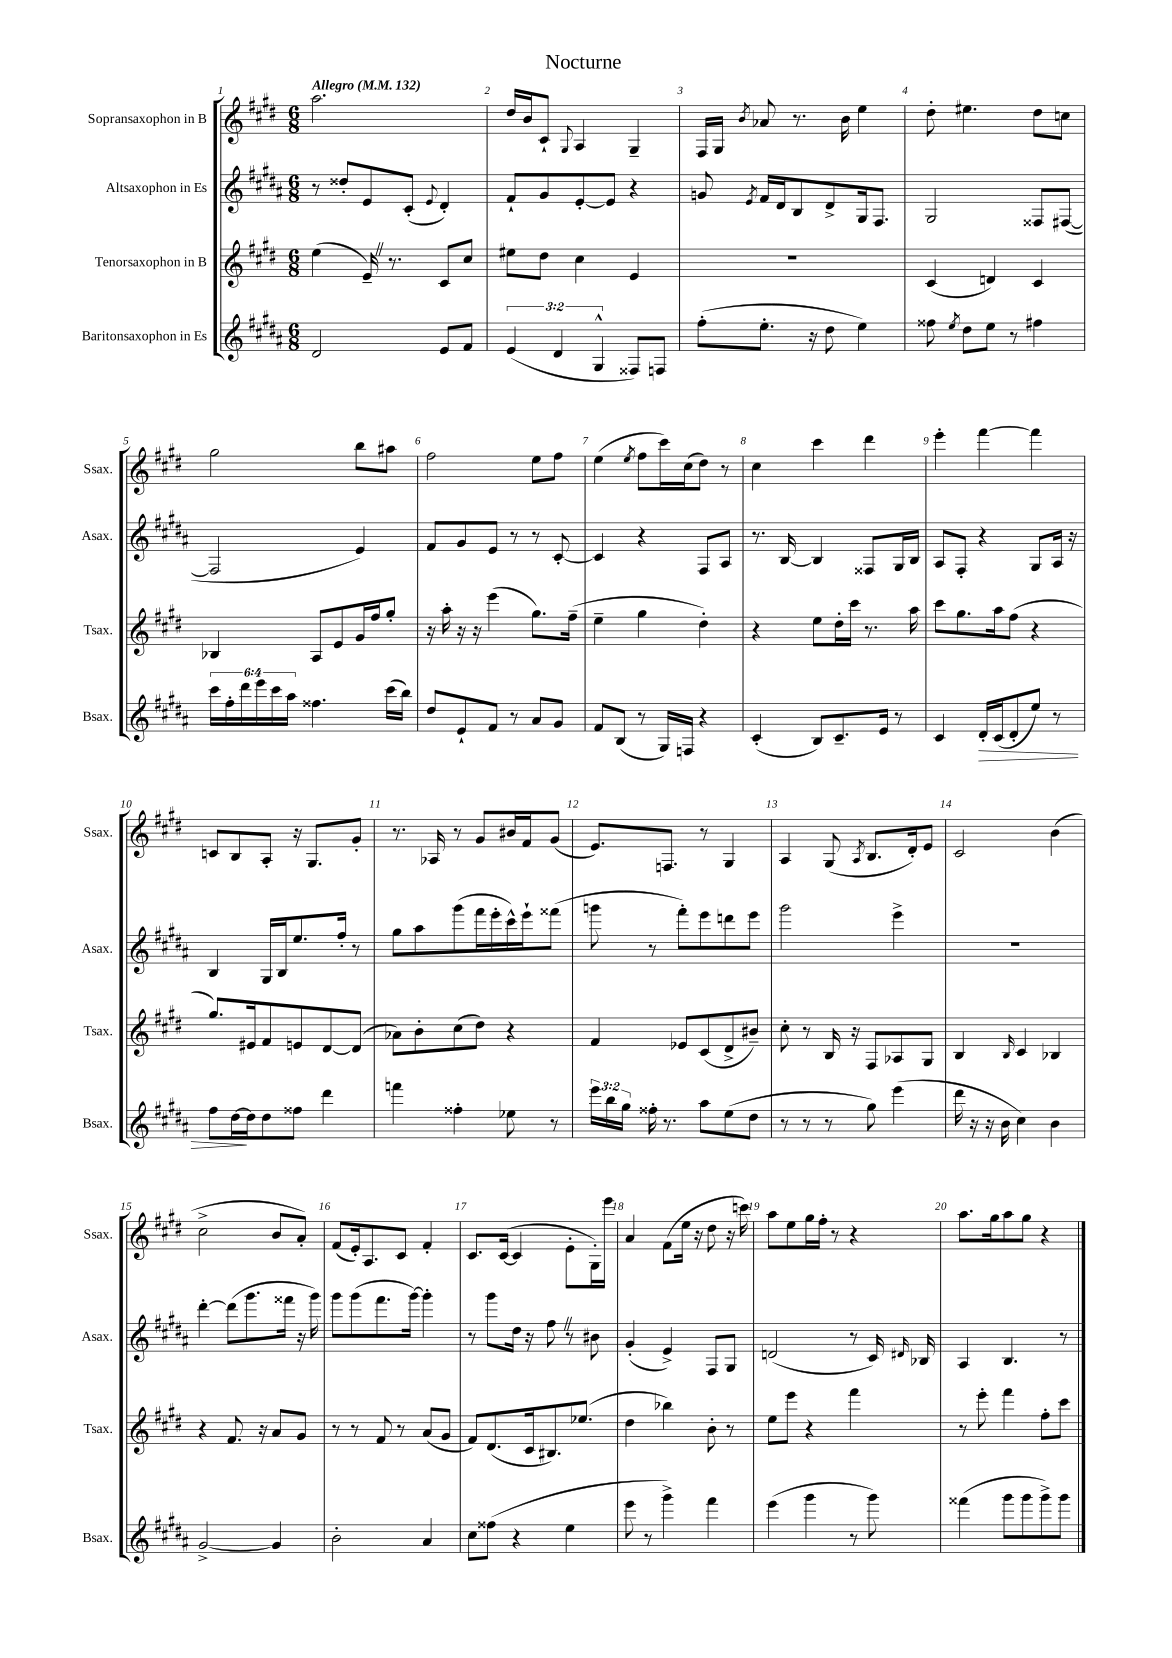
\header { title = "Nocturne" }
<<
\new StaffGroup <<
\new Staff = "s0" \with { instrumentName = "Sopransaxophon in B" shortInstrumentName = "Ssax." } {
    \clef treble \key e \major \numericTimeSignature \time 6/8 \tempo "Allegro" 4 = 132
    \autoBeamOff a''2. |
    dis''16[ b'16 cis'8]-! \appoggiatura { gis8 } a4 gis4-- |
    fis16[ gis16] \acciaccatura { b'8 } aes'8 r8. b'16 e''4 |
    dis''8-. eis''4. dis''8[ c''8] |
    gis''2 b''8[ ais''8] |
    fis''2 e''8[ fis''8] |
    e''4( \acciaccatura { e''8 } fis''8[ cis'''16) cis''16( dis''8]) r8 |
    cis''4 cis'''4 dis'''4 |
    e'''4-. fis'''4~ fis'''4 |
    c'8[ b8 a8]-. r16 gis8.[ gis'8]-. |
    r8. aes16 r8 gis'8[ bis'16 fis'16 gis'8]( |
    e'8.[) f8.] r8 gis4 |
    a4 gis8( \acciaccatura { a8 } b8.[ dis'16-.) e'8] |
    cis'2 b'4( |
    cis''2-> b'8[ a'8]-.) |
    fis'8[( e'16-.) a8. cis'8] fis'4-. |
    cis'8.[ cis'16]~( cis'4 e'8[-. gis16-.) e'''16] |
    a'4 fis'8[( e''16] r16 dis''8 r16 c'''16) |
    a''8[ e''8 gis''16 fis''16]-. r8 r4 |
    a''8.[ gis''16 a''8 gis''8] r4 \bar "|." |
}
\new Staff = "s1" \with { instrumentName = "Altsaxophon in Es" shortInstrumentName = "Asax." } {
    \clef treble \key b \major \numericTimeSignature \time 6/8
    \autoBeamOff r8 disis''8[-. e'8 cis'8]-.( \appoggiatura { e'8 } dis'4-.) |
    fis'8[-! gis'8 e'8~-. e'8] r4 |
    g'8 \acciaccatura { e'8 } fis'16[ dis'16 b8 dis'8-> gis16 fis8.] |
    gis2 fisis8[ fis8]~( |
    fis2 e'4) |
    fis'8[ gis'8 e'8] r8 r8 cis'8~-. |
    cis'4 r4 fis8[ ais8] |
    r8. b16~ b4 fisis8[ gis16 b16] |
    ais8[ fis8]-. r4 gis8[ ais16] r16 |
    b4 gis16[ b16 e''8. fis''16]-. r8 |
    gis''8[ ais''8 gis'''8( fis'''16 e'''16-. cis'''16-^) e'''16-! fisis'''8]( |
    g'''8 r8 fis'''8[-.) e'''8 d'''8 e'''8] |
    gis'''2 e'''4-> |
    R2. |
    dis'''4~-. dis'''8[( gis'''8. fisis'''16] r16 gis'''16) |
    gis'''8[ gis'''8( fis'''8. gis'''16]~) gis'''4-. |
    r8 gis'''8[ dis''16] r16 fis''8 \once \override BreathingSign.text = \markup { \musicglyph "scripts.caesura.straight" } \breathe r8 bis'8 |
    gis'4-.( e'4->) fis8[ gis8] |
    d'2( r8 cis'16) \grace { dis'16 } bes16 |
    ais4 b4. r8 \bar "|." |
}
\new Staff = "s2" \with { instrumentName = "Tenorsaxophon in B" shortInstrumentName = "Tsax." } {
    \clef treble \key e \major \numericTimeSignature \time 6/8
    \autoBeamOff e''4( e'16--) \once \override BreathingSign.text = \markup { \musicglyph "scripts.caesura.straight" } \breathe r8. cis'8[ cis''8] |
    eis''8[ dis''8] cis''4 e'4 |
    R2. |
    cis'4( d'4) cis'4 |
    bes4 a8[ e'8 gis'16 fis''16 gis''8]-. |
    r16 a''16-. r16 r16 e'''4( gis''8.[) fis''16]--( |
    e''4-- gis''4 dis''4-.) |
    r4 e''8[ dis''16-. cis'''16] r8. a''16 |
    cis'''8[ gis''8. a''16 fis''8]( r4 |
    gis''8.[) eis'16 fis'8 e'8 dis'8~ dis'8]( |
    aes'8[) b'8-. cis''8( dis''8]) r4 |
    fis'4 ees'8[ cis'8( dis'8-> bis'8]--) |
    cis''8-. r8 b16 r16 fis8[ aes8 gis8] |
    b4 \grace { b16 } cis'4 bes4 |
    r4 fis'8. r16 a'8[ gis'8] |
    r8 r8 fis'8 r8 a'8[( gis'8] |
    fis'8[) dis'8.( cis'16 bis8.) ees''8.]( |
    dis''4 bes''4) b'8-. r8 |
    e''8[ e'''8] r4 fis'''4 |
    r8 e'''8-. fis'''4 fis''8[-. cis'''8] \bar "|." |
}
\new Staff = "s3" \with { instrumentName = "Baritonsaxophon in Es" shortInstrumentName = "Bsax." } {
    \clef treble \key b \major \numericTimeSignature \time 6/8 \override Staff.TupletNumber.text = #tuplet-number::calc-fraction-text
    \autoBeamOff dis'2 e'8[ fis'8] |
    \tuplet 3/2 { e'4( dis'4 gis4-^ } fisis8[) f8] |
    fis''8[-.( e''8.]-. r16 dis''8 e''4) |
    fisis''8 \acciaccatura { e''8 } dis''8[ e''8] r8 fis''4 |
    \tuplet 6/4 { cis'''16[ fis''16-. dis'''16 e'''16 cis'''16 ais''16] } fisis''4. cis'''16[( b''16]) |
    dis''8[ e'8-! fis'8] r8 ais'8[ gis'8] |
    fis'8[ b8]( r8 gis16[) f16] r4 |
    cis'4-.( b8[) cis'8.-- e'16] r8 |
    cis'4 dis'16[-.\> cis'16( dis'8-. e''8]) r8 |
    fis''8[ dis''16~\! dis''16 dis''8 fisis''8] dis'''4 |
    f'''4 fisis''4-. ees''8 r8 |
    \tuplet 3/2 { e'''16[ b''16 gis''16] } fisis''16-. r8. ais''8[ e''8( dis''8] |
    r8 r8 r8 gis''8) e'''4( |
    dis'''16 r16 r16 b'16 cis''4) b'4 |
    gis'2~-> gis'4 |
    b'2-. ais'4 |
    cis''8[ fisis''8]( r4 e''4 |
    e'''8 r8 gis'''4->) fis'''4 |
    e'''4( gis'''4 r8 gis'''8) |
    fisis'''4( gis'''8[ gis'''8 gis'''8->) gis'''8] \bar "|." |
}
>>
>>
\layout { \context { \Score \override BarNumber.break-visibility = ##(#f #t #t) barNumberVisibility = #all-bar-numbers-visible } }
